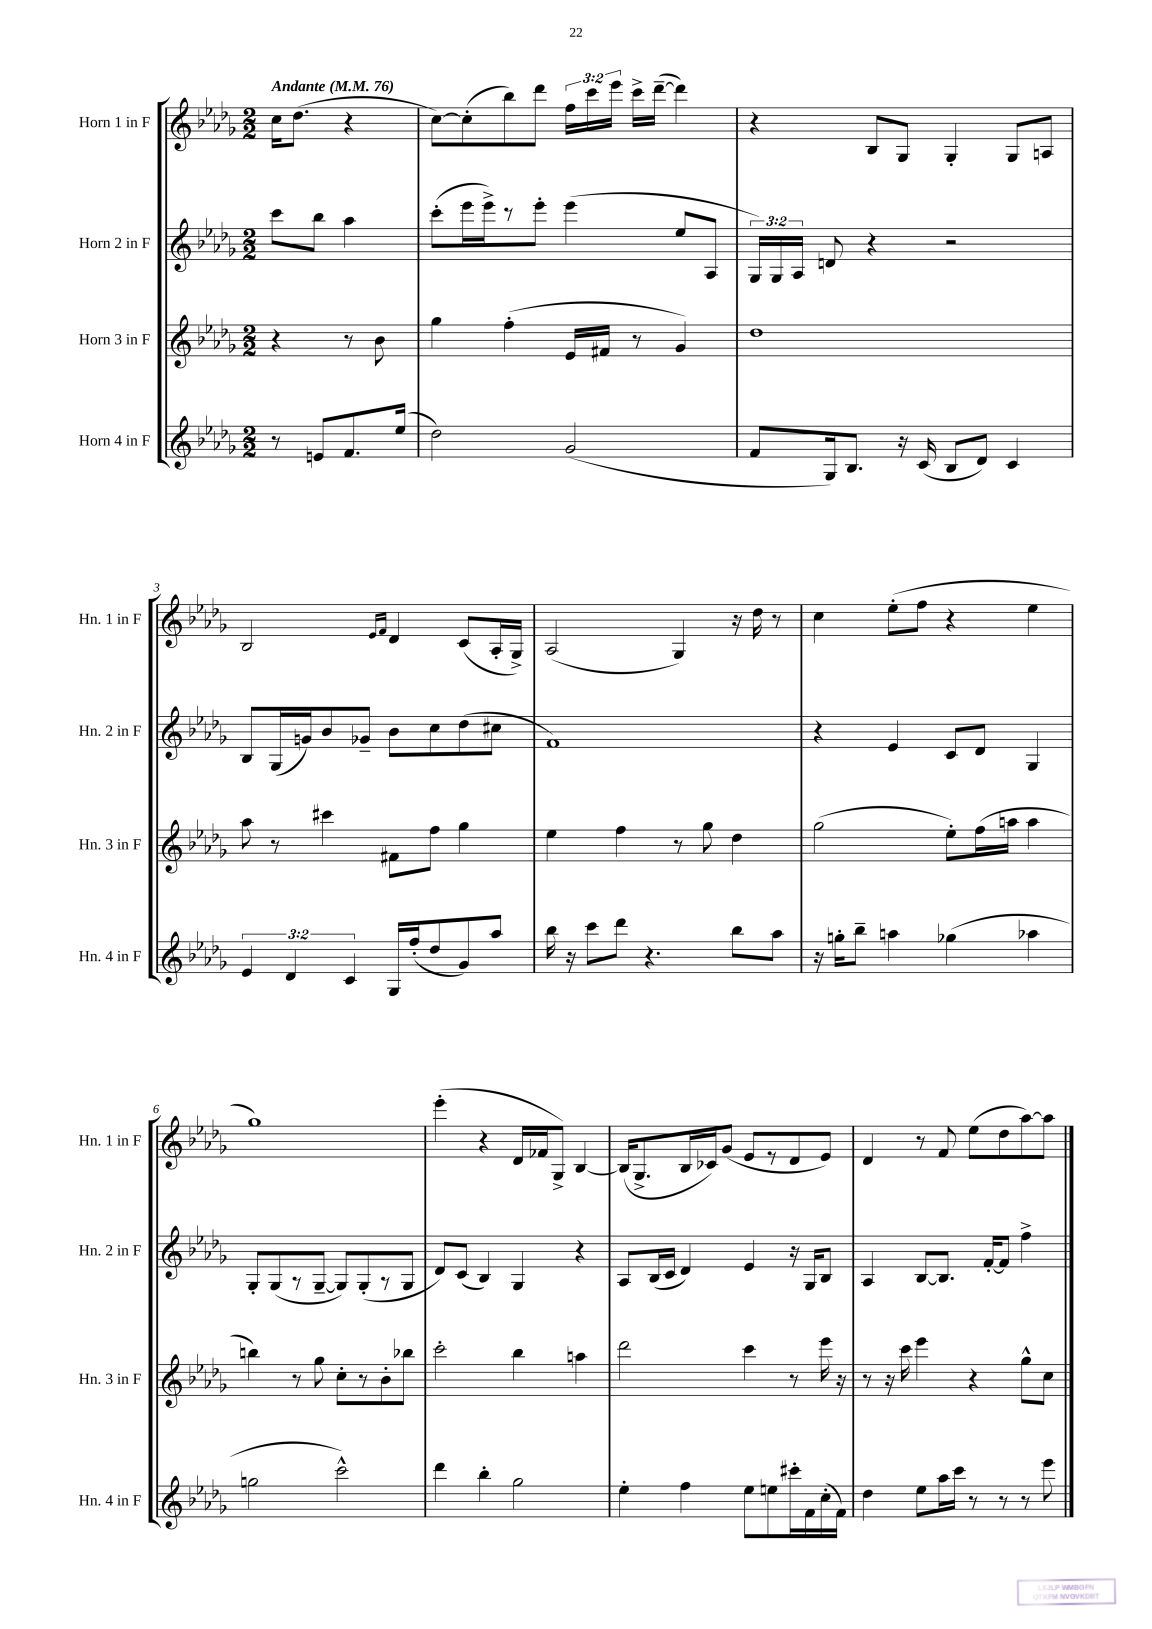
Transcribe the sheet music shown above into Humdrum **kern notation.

**kern	**kern	**kern	**kern
*part4	*part3	*part2	*part1
*staff4	*staff3	*staff2	*staff1
*I"Horn 4 in F	*I"Horn 3 in F	*I"Horn 2 in F	*I"Horn 1 in F
*I'Hn. 4 in F	*I'Hn. 3 in F	*I'Hn. 2 in F	*I'Hn. 1 in F
*clefG2	*clefG2	*clefG2	*clefG2
*k[b-e-a-d-g-]	*k[b-e-a-d-g-]	*k[b-e-a-d-g-]	*k[b-e-a-d-g-]
*M2/2	*M2/2	*M2/2	*M2/2
*MM76	*MM76	*MM76	*MM76
=	=	=	=
!	!	!	!LO:TX:a:B:t=Andante
8r	4r	8ccc\L	16cc\KL
.	.	.	(8.dd-\J
8en/L	.	8bb-\J	.
8.f/	8r	4aa-\	4r
.	8b-\	.	.
(16ee-/Jk	.	.	.
=1	=1	=1	=1
2dd-\)	4gg-\	(8ccc'\L	[8cc\L)
.	.	16eee-\L	(8cc'\]
.	.	16eee-^\J)	.
.	(4ff'\	8r	8bb-\)
.	.	8eee-'\J	8ddd-\J
(2g-/	16e-/LL	(4eee-\	24ff\LL
.	.	.	24ccc\
.	16f#X/JJ	.	.
.	.	.	24eee-\JJ
.	8r	.	16ccc^\LL
.	.	.	([16ddd-~\JJ
.	4g-/)	8ee-/L	4ddd-\])
.	.	8A-/J	.
=2	=2	=2	=2
8f/L	1dd-	24G-/LL)	4r
.	.	24G-/	.
.	.	24A-/JJ	.
16G-/k)	.	8dn/	.
8.B-/J	.	.	.
.	.	4r	8B-/L
16r	.	.	8G-/J
(16c/	.	.	.
8B-/L	.	2r	4G-'/
8d-/J)	.	.	.
4c/	.	.	8G-/L
.	.	.	8An/J
!!LO:LB:g=z
=3	=3	=3	=3
6e-/	8aa-\	8B-/L	2B-/
.	8r	(16G-/L	.
6d-/	.	.	.
.	.	16gn/J)	.
.	4ccc#X\	8b-/	.
6c/	.	.	.
.	.	8g-X~/J	.
.	.	.	16qqe-/LL
.	.	.	16qqf/JJ
16G-/LL	8f#X\L	8b-\L	4d-/
(16ff'/J	.	.	.
8dd-/	8ff\J	8cc\	.
8g-/)	4gg-\	(8dd-\	(8c/L
8aa-/J	.	8cc#X\J	16A-'/L
.	.	.	16G-^/JJ)
=4	=4	=4	=4
16bb-\	4ee-\	1f)	(2A-/
16r	.	.	.
8ccc\L	.	.	.
8ddd-\J	4ff\	.	.
4.r	.	.	.
.	8r	.	4G-/)
.	8gg-\	.	.
8bb-\L	4dd-\	.	16r
.	.	.	16dd-\
8aa-\J	.	.	8r
=5	=5	=5	=5
16r	(2gg-\	4r	4cc\
16ggn'\KL	.	.	.
8bb-~\J	.	.	.
4aan\	.	4e-/	(8ee-'\L
.	.	.	8ff\J
(4gg-X\	8ee-'\L)	8c/L	4r
.	(16ff\L	8d-/J	.
.	16aan\JJ	.	.
4aa-X\	4aa\	4G-/	4ee-\
!!LO:LB:g=z
=6	=6	=6	=6
2ggn\	4bbn\)	8G-'/L	1gg-)
.	.	(8G-/	.
.	8r	8r	.
.	8gg-\	[8G-~/J	.
2ccc^^\)	8cc'\L	8G-/L])	.
.	8r	(8G-'/	.
.	8b-'\	8r	.
.	8bb-X\J	8G-/J	.
=7	=7	=7	=7
4ddd-\	2ccc'\	8d-/L)	(4eee-'\
.	.	(8c/J	.
4bb-'\	.	4B-/)	4r
2gg-\	4bb-\	4G-/	16d-/LL
.	.	.	16f-X/J
.	.	.	8G-^/J)
.	4aan\	4r	[4B-/
=8	=8	=8	=8
4ee-'\	2ddd-\	8A-/L	(16B-/KL]
.	.	.	8.G-^/
.	.	(16B-/L	.
.	.	16c/JJ	.
4ff\	.	4d-/)	16B-/L
.	.	.	16c-X/J)
.	.	.	(8g-/J
8ee-\L	4ccc\	4e-/	8e-/L
8een\	.	.	8r
16ccc#X'\L	8r	16r	8d-/
16f\	.	16G-/KL	.
(16cc'\	16eee-\	8B-/J	8e-/J)
16f\JJ)	16r	.	.
=9	=9	=9	=9
4dd-\	8r	4A-/	4d-/
.	16r	.	.
.	16ccc\	.	.
8ee-\L	4eee-\	[8B-/L	8r
16aa-\L	.	8.B-/J]	8f/
16ccc\JJ	.	.	.
8r	4r	.	(8ee-\L
.	.	[16f'/KL	.
8r	.	8f/J]	8dd-\
8r	8gg-^^\L	4ff^\	[8aa-\)
8eee-\	8cc\J	.	8aa-\J]
==	==	==	==
*-	*-	*-	*-
